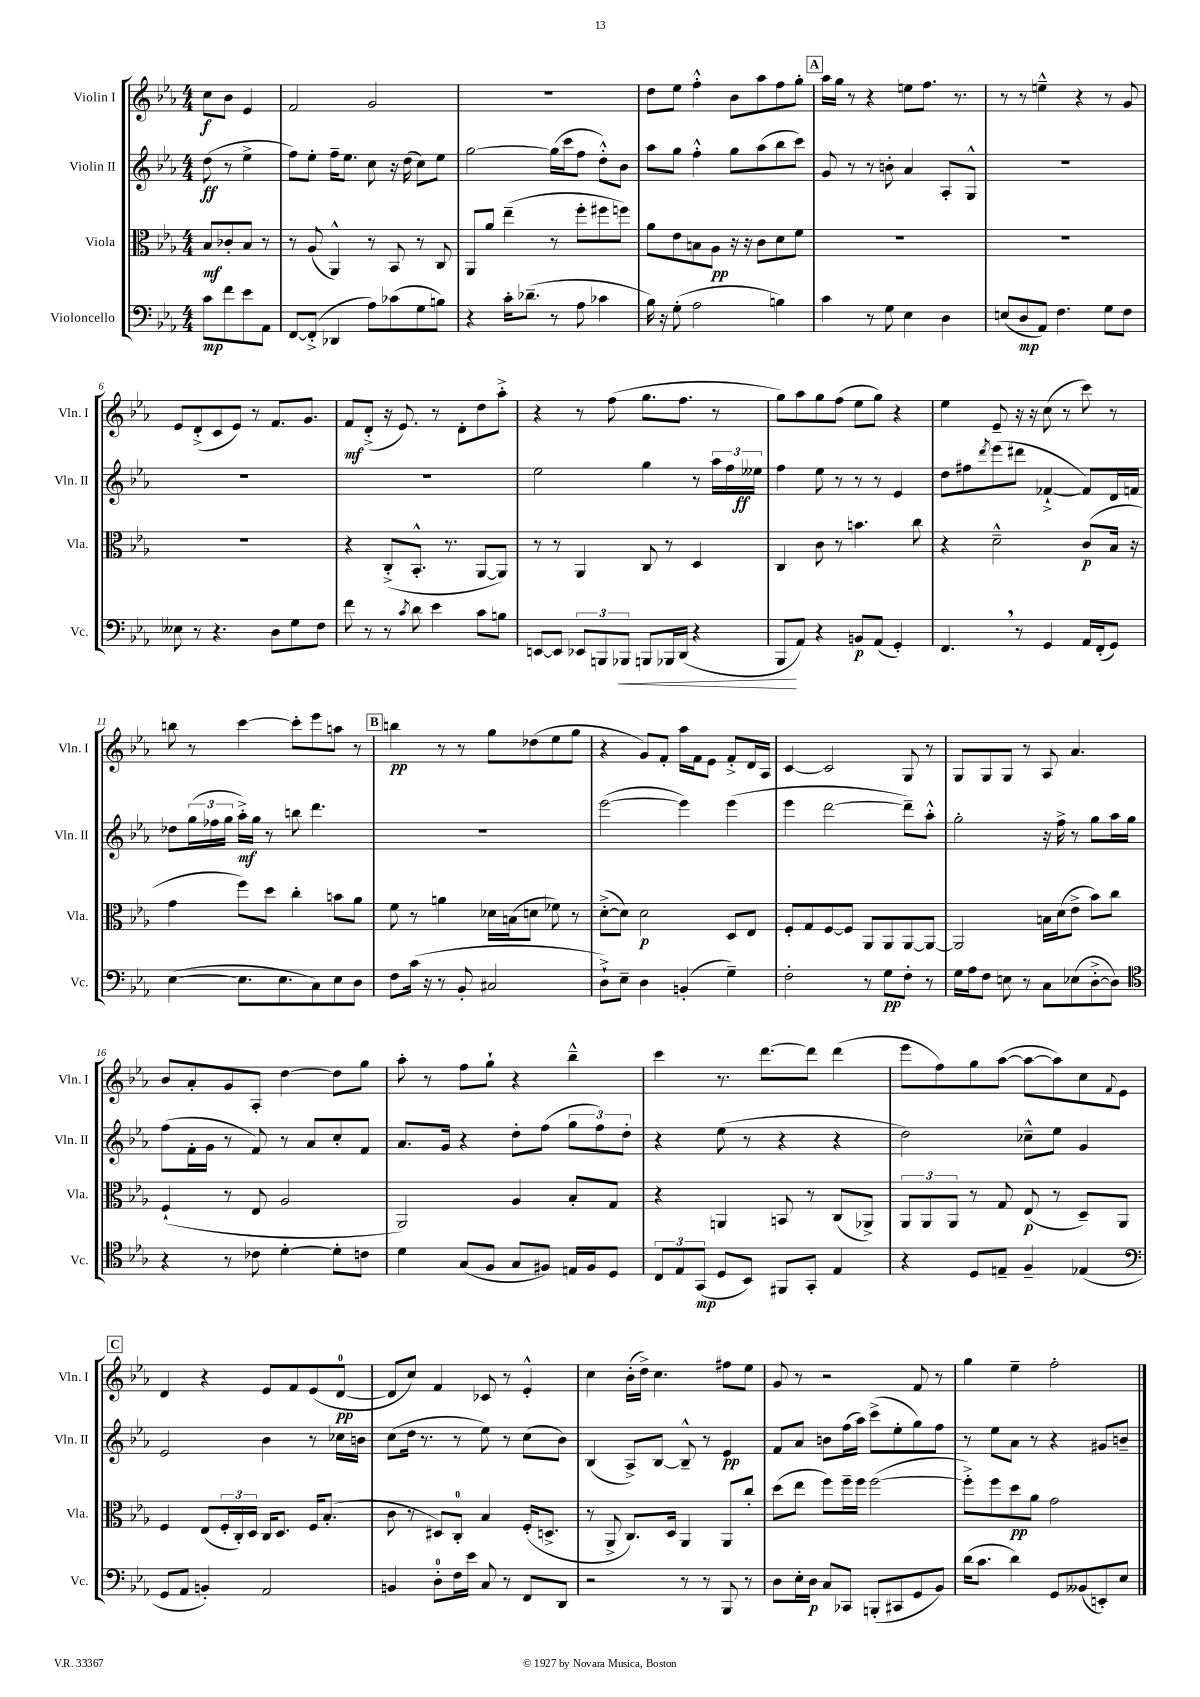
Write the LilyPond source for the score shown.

<<
\new StaffGroup <<
\new Staff = "s0" \with { instrumentName = "Violin I" shortInstrumentName = "Vln. I" } {
    \clef treble \key ees \major \numericTimeSignature \time 4/4 \partial 2
    c''8\f bes'8 ees'4 |
    f'2 g'2 |
    r1 |
    d''8 ees''8 f''4-.-^ bes'8 aes''8 f''8 g''8-. |
    \mark \markup { \box "A" } aes''16 g''16 r8 r4 e''8 f''8. r8. |
    r8 r8 e''4---^ r4 r8 g'8 |
    ees'8 d'8-.->( c'8 ees'8) r8 f'8. g'8. |
    f'8\mf d'8-.->( r16 ees'8.) r8 d'8-. d''8 aes''8-.-> |
    r4 r8 f''8( g''8. f''8. r8 |
    g''8) aes''8 g''8 f''8( ees''8 g''8) r4 |
    ees''4 ees'8-- r16 r16 c''8( r8 c'''8) r8 |
    b''8 r8 c'''4~ c'''8-. ees'''8 a''8 r8 |
    \mark \markup { \box "B" } b''4\pp r8 r8 g''8 des''8( ees''8 g''8 |
    r4 g'8) f'8-. aes''16 f'16 ees'8 f'8-.-> d'16 aes16 |
    c'4~ c'2 g8 r8 |
    g8 g8 g8 r8 aes8 aes'4. |
    bes'8 aes'8-. g'8 aes8-. d''4~ d''8 g''8 |
    aes''8-. r8 f''8 g''8-! r4 bes''4---^ |
    c'''4 r8. d'''8.~ d'''8 d'''4( |
    ees'''8 f''8) g''8 aes''8~( aes''8~ aes''8) c''8 \appoggiatura { f'8 } ees'8 |
    \mark \markup { \box "C" } d'4 r4 ees'8 f'8 ees'8( d'8-0~\pp |
    d'8 c''8) f'4 ces'8 r8 ees'4-.-^ |
    c''4 bes'16-.( d''16->) c''4. fis''8 ees''8 |
    g'8 r8 r2 f'8 r8 |
    g''4 ees''4-- f''2-. \bar "|." |
}
\new Staff = "s1" \with { instrumentName = "Violin II" shortInstrumentName = "Vln. II" } {
    \clef treble \key ees \major \numericTimeSignature \time 4/4 \partial 2
    d''8\ff( r8 ees''4-> |
    f''8) ees''8-. f''16-- ees''8. c''8 r16 d''16( c''8) ees''8 |
    g''2~ g''16( c'''16 f''8 d''8-.-^) bes'8 |
    aes''8 g''8 f''4-.-^ g''8 aes''8( bes''8 c'''8) |
    \mark \markup { \box "A" } g'8 r8 r8 b'8-. aes'4 aes8-. g8-^ |
    R1 |
    R1 |
    R1 |
    ees''2 g''4 r8 \tuplet 3/2 { aes''16 f''16 eeses''16\ff } |
    f''4 ees''8 r8 r8 r8 ees'4 |
    d''8 fis''8 \acciaccatura { d'''8 } ees'''8( dis'''8 fes'4~-!-> fes'8) d'16 f'16 |
    des''8 \tuplet 3/2 { g''16( fes''16 g''16 } aes''16-.->\mf) g''16 r8 b''8 d'''4. |
    \mark \markup { \box "B" } R1 |
    ees'''2~( ees'''4) ees'''4( |
    ees'''4 d'''2~ d'''8--) aes''8-.-^ |
    g''2-. r16 f''16-> r8 g''8 aes''16 g''16 |
    f''8( f'16-. g'16 r8 f'8) r8 aes'8 c''8-. f'8 |
    aes'8. g'16 r4 d''8-. f''8( \tuplet 3/2 { g''8 f''8) d''8-. } |
    r4 ees''8( r8 r4 r4 |
    d''2) ces''8---^ ees''8 g'4 |
    \mark \markup { \box "C" } ees'2 bes'4 r8 ces''16 b'16 |
    c''8( d''16 r8. r8 ees''8) r8 c''8( bes'8) |
    bes4( aes8->) bes8~ bes8---^ r8 ees'4\pp |
    f'8 aes'8 b'8 f''16( aes''16) c'''8->( ees''8-. g''8) f''8 |
    r8 ees''8 aes'8 r8 r4 gis'8 b'8-- \bar "|." |
}
\new Staff = "s2" \with { instrumentName = "Viola" shortInstrumentName = "Vla." } {
    \clef alto \key ees \major \numericTimeSignature \time 4/4 \partial 2
    bes8\mf ces'8-. bes8 r8 |
    r8 aes8( aes,4-^) r8 bes,8 r8 c8 |
    aes,8 aes'8 ees''4--( r8 f''8-. fis''8 f''8) |
    aes'8 ees'8 b8 aes8\pp r16 r16 c'8 d'8 f'8 |
    \mark \markup { \box "A" } R1 |
    R1 |
    R1 |
    r4 c8-.->( bes,8.-.-^ r8. aes,8~ aes,8) |
    r8 r8 aes,4 c8 r8 d4 |
    c4 c'8 r8 b'4. c''8 |
    r4 d'2---^ c'8\p( bes16 r16 |
    g'4 f''8) d''8 c''4-. b'8 aes'8 |
    \mark \markup { \box "B" } f'8 r8 a'4 des'16 b16( d'8 fes'8) r8 |
    d'8~-.->( d'8) d'2\p d8 ees8 |
    f8-. g8 f8~ f8 aes,8 aes,8 aes,8~ aes,8~ |
    aes,2 b16 d'16( ees'8-> bes'8) c''8 |
    f4-!( r8 ees8 aes2 |
    aes,2) aes4 bes8-. g8 |
    r4 a,4 b,8 r8 c8( aes,8->) |
    \tuplet 3/2 { aes,8 aes,8 aes,8 } r8 g8 ees8\p( r8 d8--) aes,8 |
    \mark \markup { \box "C" } f4 ees8( \tuplet 3/2 { f16-. c16-.) d16 } c16 d8. f16 bes8.-.( |
    c'8 r8 dis8) c8-0-. bes4 f16-.( d8.-> |
    r8 aes,8-> c8.) d16 aes,4 aes,8 c''8-. |
    d''8( ees''8 f''8) f''16-- f''16 f''2~( |
    f''8-.->) f''8 d''8\pp aes'8 g'2 \bar "|." |
}
\new Staff = "s3" \with { instrumentName = "Violoncello" shortInstrumentName = "Vc." } {
    \clef bass \key ees \major \numericTimeSignature \time 4/4 \partial 2
    c'8\mp f'8 ees'8 aes,8 |
    f,8~ f,8-.->( des,4 aes8) ces'8( g8 b8) |
    r4 c'16-. des'8.--( r8 aes8 ces'4 |
    bes16) r16 g8-.( aes2 b4) |
    \mark \markup { \box "A" } c'4 r8 g8 ees4 d4 |
    e8( d8\mp aes,8) f4. g8 f8 |
    eeses8 r8 r4. d8 g8 f8 |
    f'8 r8 r8 \acciaccatura { c'8 } d'8 ees'4 c'8 b8 |
    e,8~ e,8 \tuplet 3/2 { ees,8 b,,8 bes,,8\< } b,,8 bes,,16 d,16( r4 |
    bes,,8\! aes,8) r4 b,8\p aes,8( g,4-.) |
    f,4. \breathe r8 g,4 aes,16 f,16-.( g,8) |
    ees4~( ees8. ees8. c8) ees8 d8 |
    \mark \markup { \box "B" } f8 c'16( r16 r8 bes,8-. cis2 |
    d8-!->) ees8-- d4 b,4-.( g4--) |
    f2-. r8 g8\pp f8-. r8 |
    g16 aes16 f8 e8 r8 c8 ees8( d8~-.-> d8) |
    \clef tenor r4 r8 ces'8 d'4~-. d'8-. c'8 |
    d'4 g8( f8 g8 fis8) e16 fis16 d8 |
    \tuplet 3/2 { c8 ees8 g,8\mp( } d8 bes,8) fis,8 g,8-. ees4 |
    r4 d8 e8-- f4-- ees4( |
    \mark \markup { \box "C" } \clef bass g,8 aes,8 b,4-.) aes,2 |
    b,4 d8-0-. f16 ees'16 c8 r8 f,8 d,8 |
    r2 r8 r8 bes,,8 r8 |
    d8 ees16-. d16\p c8 ces,8 b,,8-.( cis,8 g,8 bes,8) |
    d'16( c'8. d'4) g,8 beses,8( e,8-.) ees8 \bar "|." |
}
>>
>>
